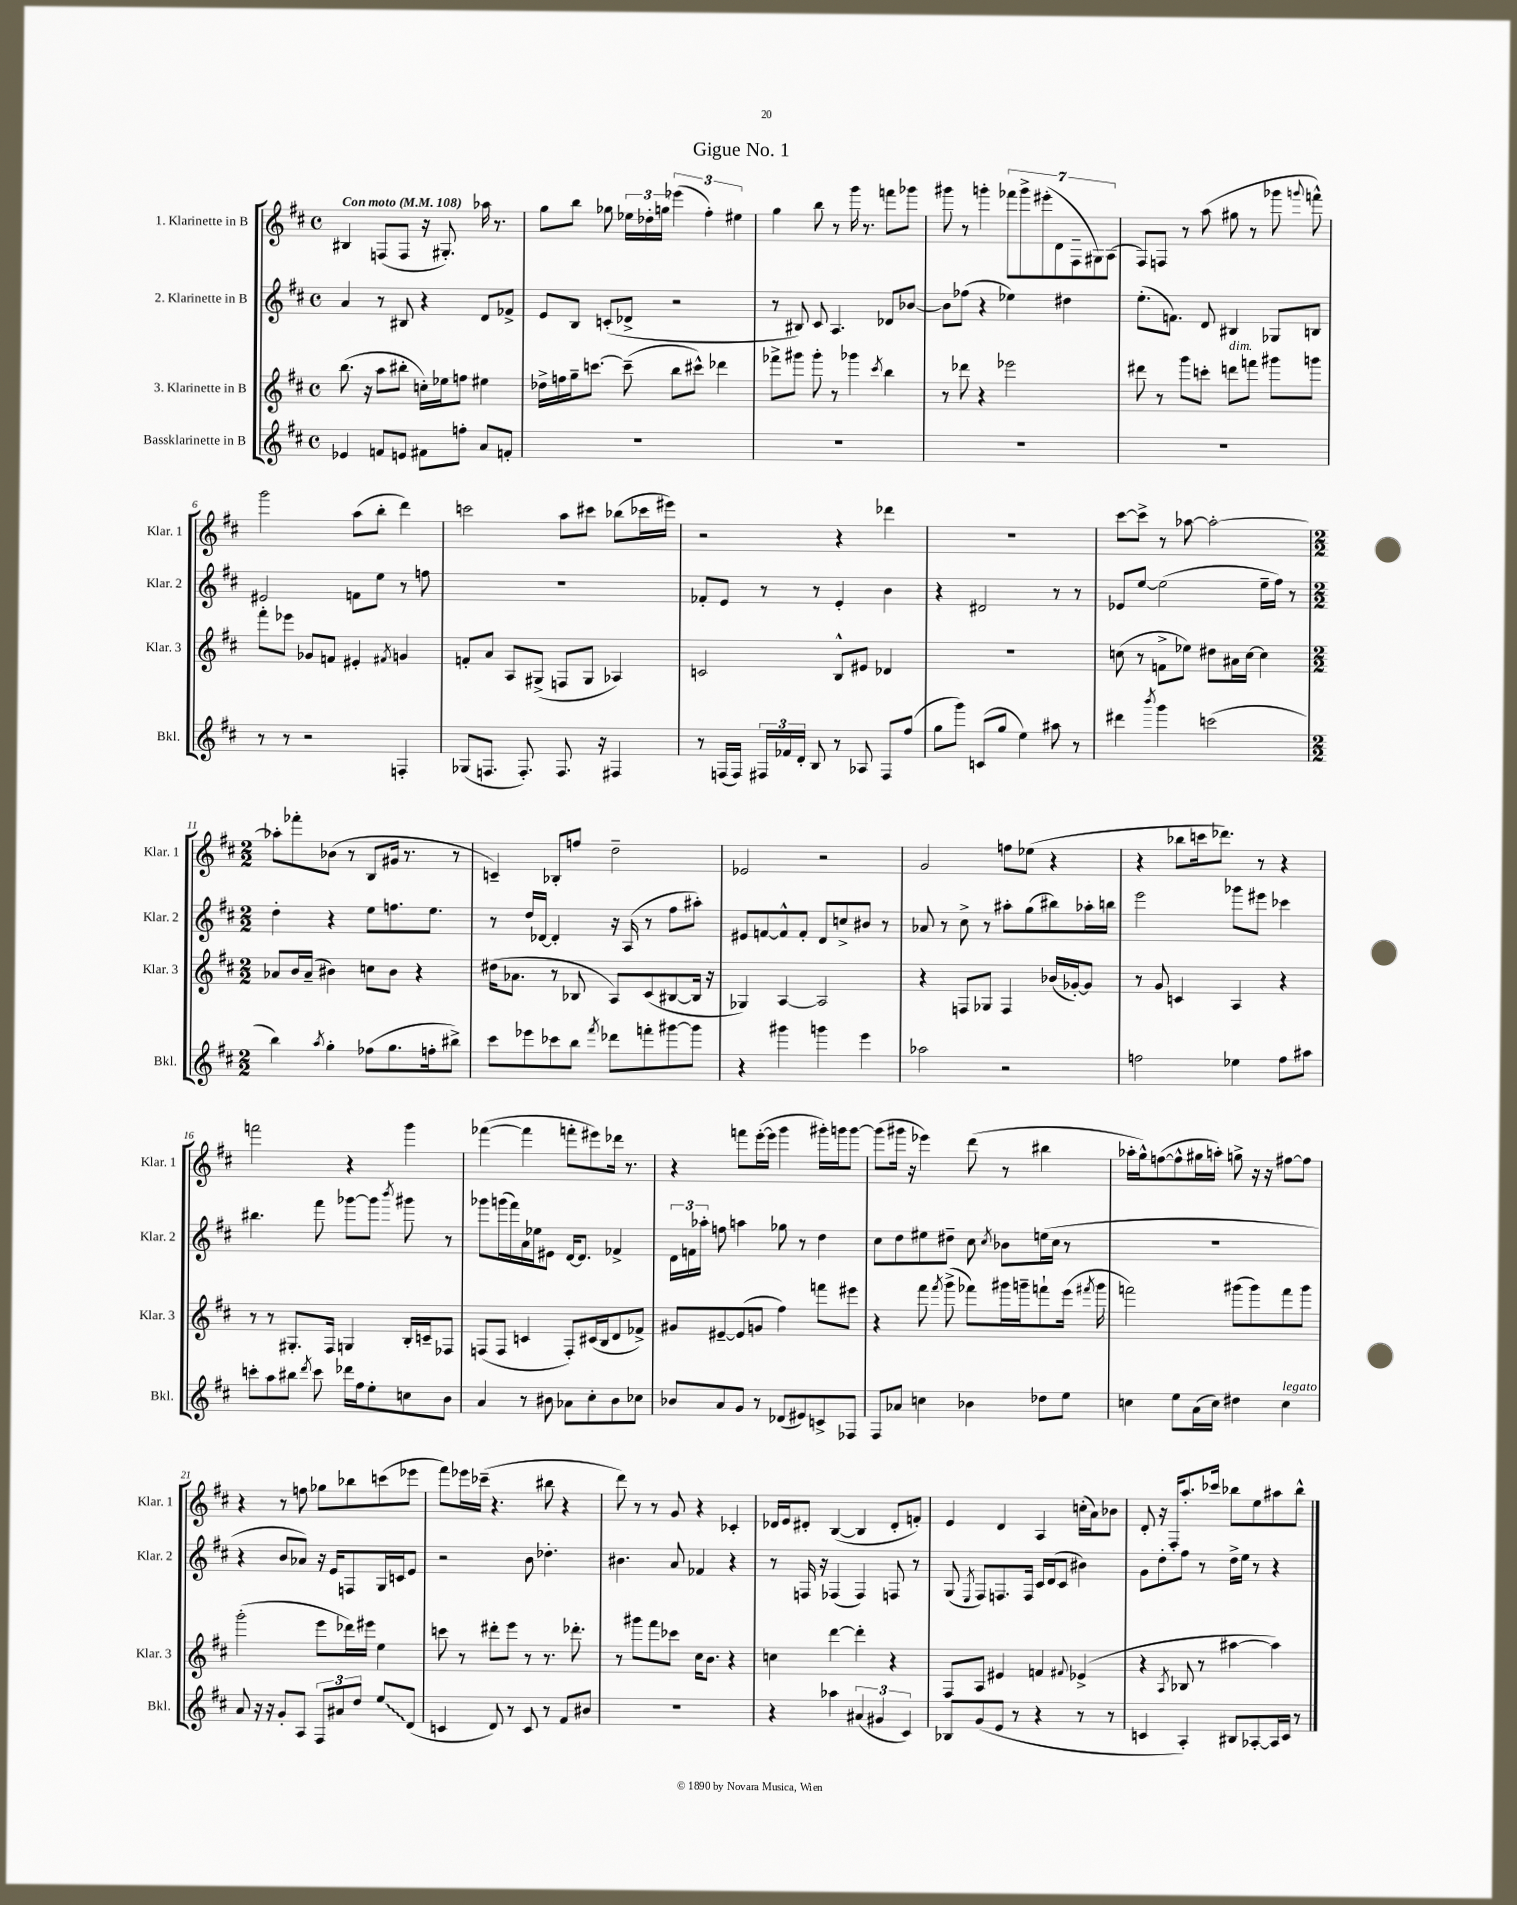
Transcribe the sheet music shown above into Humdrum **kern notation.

**kern	**kern	**kern	**kern
*staff4	*staff3	*staff2	*staff1
*clefG2	*clefG2	*clefG2	*clefG2
*k[f#c#]	*k[f#c#]	*k[f#c#]	*k[f#c#]
*M4/4	*M4/4	*M4/4	*M4/4
*met(c)	*met(c)	*met(c)	*met(c)
*MM108	*MM108	*MM108	*MM108
4e-	(8.bb	4a	4B#
.	16r	.	.
8f	8aa	8r	(8F
8e	8bb#'	8B#	8F
8f#	16cc')	4r	16r
.	16ee-	.	8.G#')
8ff'	8ff	.	.
8a	4ee#	8d	16aa-
.	.	.	8.r
8f'	.	8f-^	.
=	=	=	=
1r	16dd-^	8e	8gg
.	16ff	.	.
.	16gg~	8B	8bb
.	[8.ccc	.	.
.	.	(8c'	8gg-
.	(8ccc~]	8d-^	24ee-
.	.	.	24dd-'
.	.	.	24gg
.	8bb	2r	(6eee-
.	8ccc#^^)	.	.
.	.	.	6ff#')
.	4ddd-	.	.
.	.	.	6ee#
=	=	=	=
1r	8fff-^	8r	4gg
.	8ggg#	8B#)	.
.	8ggg#'	8c#	8bb
.	8r	4.A	8r
.	4ggg-	.	16ggg
.	.	.	8.r
.	8qccc#	.	.
.	4bb	8d-	8fff
.	.	[8b-	8ggg-
=	=	=	=
1r	8r	8b-]	8ggg#
.	8ddd-	(8ff-	8r
.	4r	4r	4ggg'
.	2eee-	4ee-)	14fff-
.	.	.	14ggg^
.	.	.	(14eee#'
.	.	.	14d
.	.	4dd#	.
.	.	.	14F#~
.	.	.	14G#)
.	.	.	(14A
=	=	=	=
1r	8ddd#	(8.ee'	8F#)
.	8r	.	8F
.	.	8.f)	.
.	8ggg	.	8r
.	8ccc'	8d	(8aa
.	8ddd	4B#	8gg#
.	8fff	.	8r
.	8ggg#	8G-	8ggg-
.	.	.	8qqggg
.	8ggg	8B	8fff^^)
=	=	=	=
8r	8fff#'	2e#	2ggg
8r	8eee-	.	.
2r	8g-	.	.
.	8f	.	.
.	4e#'	8f	(8aa
.	.	8ee	8bb'
.	8qf#	.	.
4F'	4g	8r	4ddd)
.	.	8ff	.
=	=	=	=
(8G-	8f'	1r	2ccc
8.F	8a	.	.
.	8A	.	.
8.F')	.	.	.
.	(8G#^	.	.
8.F	8F	.	8aa
.	8G#	.	8ccc#
16r	.	.	.
4F#	4A-)	.	(8bb-
.	.	.	16ccc-
.	.	.	16eee#)
=	=	=	=
8r	2c	8f-'	2r
(16F	.	8e	.
16F)	.	.	.
24F#	.	8r	.
24f-	.	.	.
24d'	.	.	.
8B	.	8r	.
8r	8B^^	4e'	4r
8A-	8e#	.	.
8F#	4d-	4b	4ddd-
(8ff#	.	.	.
=	=	=	=
8gg	1r	4r	1r
8ggg)	.	.	.
(8c	.	2d#	.
8gg	.	.	.
4ee)	.	.	.
8aa#	.	8r	.
8r	.	8r	.
=	=	=	=
4ddd#	(8cc	8e-	[8ccc#
.	8r	[8ee	8ccc#^]
8qbbb	.	.	.
4ggg	8f^	(2ee]	8r
.	8ee-)	.	[8aa-
(2ccc	8dd#	.	2aa-'_
.	16a#	.	.
.	[16cc	.	.
.	4cc]	16ee~	.
.	.	16ff#)	.
.	.	8r	.
=	=	=	=
*M2/2	*M2/2	*M2/2	*M2/2
4bb)	8a-	4dd'	8aa-']
.	16b	.	8fff-'
.	(16a-~	.	.
8qaa	.	.	.
4gg'	4b#)	4r	(8b-
.	.	.	8r
(8ff-	8cc	8ee	8B
8.gg	8b#	8.ff	16g#
.	.	.	8.r
.	4r	.	.
16ff'	.	8.ee	.
8bb#^)	.	.	8r
=	=	=	=
8ccc#	(16dd#	8r	4c~)
.	8.a-	.	.
8eee-	.	16dd	.
.	.	[16d-	.
8ccc-	8r	4d-']	8B-'
8bb	8B-	.	8ff
8qfff#	.	.	.
8ddd-	8A)	16r	2dd~
.	.	(16A	.
8fff'	(8c#	8r	.
[8ggg#	[8B#	8ff#	.
8ggg#]	16B#]	8aa#')	.
.	16r	.	.
=	=	=	=
4r	4G-)	8e#	2e-
.	.	[8f	.
4ggg#	[4A	8f^^]	.
.	.	8f'	.
4ggg	2A]	8d	2r
.	.	8cc^	.
4eee	.	8b#	.
.	.	8r	.
=	=	=	=
2aa-	4r	8a-	2g
.	.	8r	.
.	8F	8cc#^	.
.	8G-	8r	.
2r	4F	8aa#'	8ff
.	.	(8gg	(8ee-
.	(16b-	8bb#)	4r
.	[16g-')	.	.
.	8g-]	16aa-'	.
.	.	16bb	.
=	=	=	=
2ff	8r	2eee	4r
.	8g	.	.
.	4c	.	8bb-
.	.	.	16ccc
.	.	.	8.ddd-)
4ee-	4A	8ggg-	.
.	.	8eee#	8r
8ff	4r	4ccc-	4r
8aa#	.	.	.
=	=	=	=
8ccc'	8r	4.bb#	2fff
8aa	8r	.	.
8bb#	8.G#'	.	.
8qddd	.	.	.
8ccc	.	8fff#	.
.	16F#	.	.
16ddd-	4G	[8ggg-	4r
16ff#	.	.	.
8ee'	.	8ggg-]	.
.	.	8qbbb	.
8cc	16B'	8ggg#	4ggg
.	16c~	.	.
8b	8F-	8r	.
=	=	=	=
4a	(8F	8ggg-	([4fff-
.	8F	(16ggg	.
.	.	16fff#)	.
8r	4c	16a	4fff-]
.	.	16ee-	.
8b#	.	8e#	.
8a-	8F')	[16d	8fff'
.	.	8.d]	.
8cc#'	(16c#	.	8eee#)
.	16B	.	.
8b#	8d	4f-^	16ddd-
.	.	.	8.r
8cc-	8f-^)	.	.
=	=	=	=
8b-	8g#	24d	4r
.	.	24f	.
.	.	24aa-'	.
8a	[8e#~	8ff	.
8g	(8e#]	4aa	8fff
8r	8g	.	([16eee'
.	.	.	16eee]
(8d-	4ff#)	8gg-	4ggg
8e#)	.	8r	.
8c^	8fff	4dd	16ggg#')
.	.	.	16ggg
8F-	8eee#	.	[8ggg
=	=	=	=
8F#	4r	8cc#	(8ggg]
8a-	.	8dd	16ggg#
.	.	.	16r
4cc	8fff#	8ee#	4eee-)
.	8qfff#	.	.
.	(8ggg^	8dd#~	.
4b-	8fff-)	8cc#	(8ddd
.	.	8qcc#	.
.	16ggg#	8b-	8r
.	16ggg~	.	.
8dd-	8fff`	(16ee	4bb#
.	.	16cc#	.
8ee	(16eee	8r	.
.	8qfff#	.	.
.	16ggg	.	.
=	=	=	=
4cc	2fff)	1r	16aa-'
.	.	.	16gg^^)
.	.	.	([8ff
8ee	.	.	8ff^^]
(16a	.	.	16gg#
16cc)	.	.	16aa')
4dd#	(8ggg#	.	8gg^
.	8ggg#)	.	16r
.	.	.	16r
4cc	8fff	.	[8ff#
.	8ggg#	.	8ff#]
=	=	=	=
8a	(2ggg'	4r	4r
16r	.	.	.
16r	.	.	.
8g'	.	8b	8r
8A	.	8a-)	8ff
12F#	8eee	16r	8gg-
.	.	16e	.
12a#	.	.	.
.	16ddd-)	8F	8bb-
12dd	.	.	.
.	16eee#	.	.
8ee	4ee	16G	(8ccc
.	.	16c	.
(8d	.	8e	8eee-
=	=	=	=
4c	8ccc	2r	8fff#)
.	8r	.	16eee-
.	.	.	(16ccc-~
8d)	8ddd#'	.	4.r
8r	8eee	.	.
8c	8r	8b	.
8r	8.r	4.dd-'	8bb#
8f#	.	.	4r
.	8.ddd-'	.	.
8b#	.	.	.
=	=	=	=
1r	8r	4.b#	8ddd)
.	8ggg#	.	8r
.	8fff#	.	8r
.	8ccc-	8a	8g
.	16cc#	4f-	4r
.	8.b	.	.
.	4r	4r	4c-'
=	=	=	=
4r	4cc	8r	16d-
.	.	.	16e
.	.	16F	8d#'
.	.	16r	.
4aa-	[4ddd	(4F-	([4B
(6a#	4ddd']	4F-)	4B]
6g#	.	.	.
.	4r	8F	8d#'
6c#)	.	.	.
.	.	8r	8f')
=	=	=	=
8B-	8F#	(8G	4e
.	.	8qE	.
(8g	8A	8F#)	.
8e	4e#	8.F	4d
8r	.	.	.
.	.	16F	.
4r	4f	16c#	4A
.	.	(16d	.
.	.	8c#	.
.	8qqf#	.	.
8r	(4e-^	4b#)	(16cc'
.	.	.	16a)
8r	.	.	8b-
=	=	=	=
4c	4r	8g	8d'
.	.	8dd'	16r
.	.	.	16F#'
.	8qA	.	.
4A')	8B-	8ff#	8.aa'
.	8r	8r	.
.	.	.	16ccc-
8B#	[4aa#	16dd^	8bb-
.	.	16ee	.
[8A-'	.	8r	8ee
16A-]	4aa#])	4r	8aa#
16c	.	.	.
8r	.	.	8bb-^^
==	==	==	==
*-	*-	*-	*-
